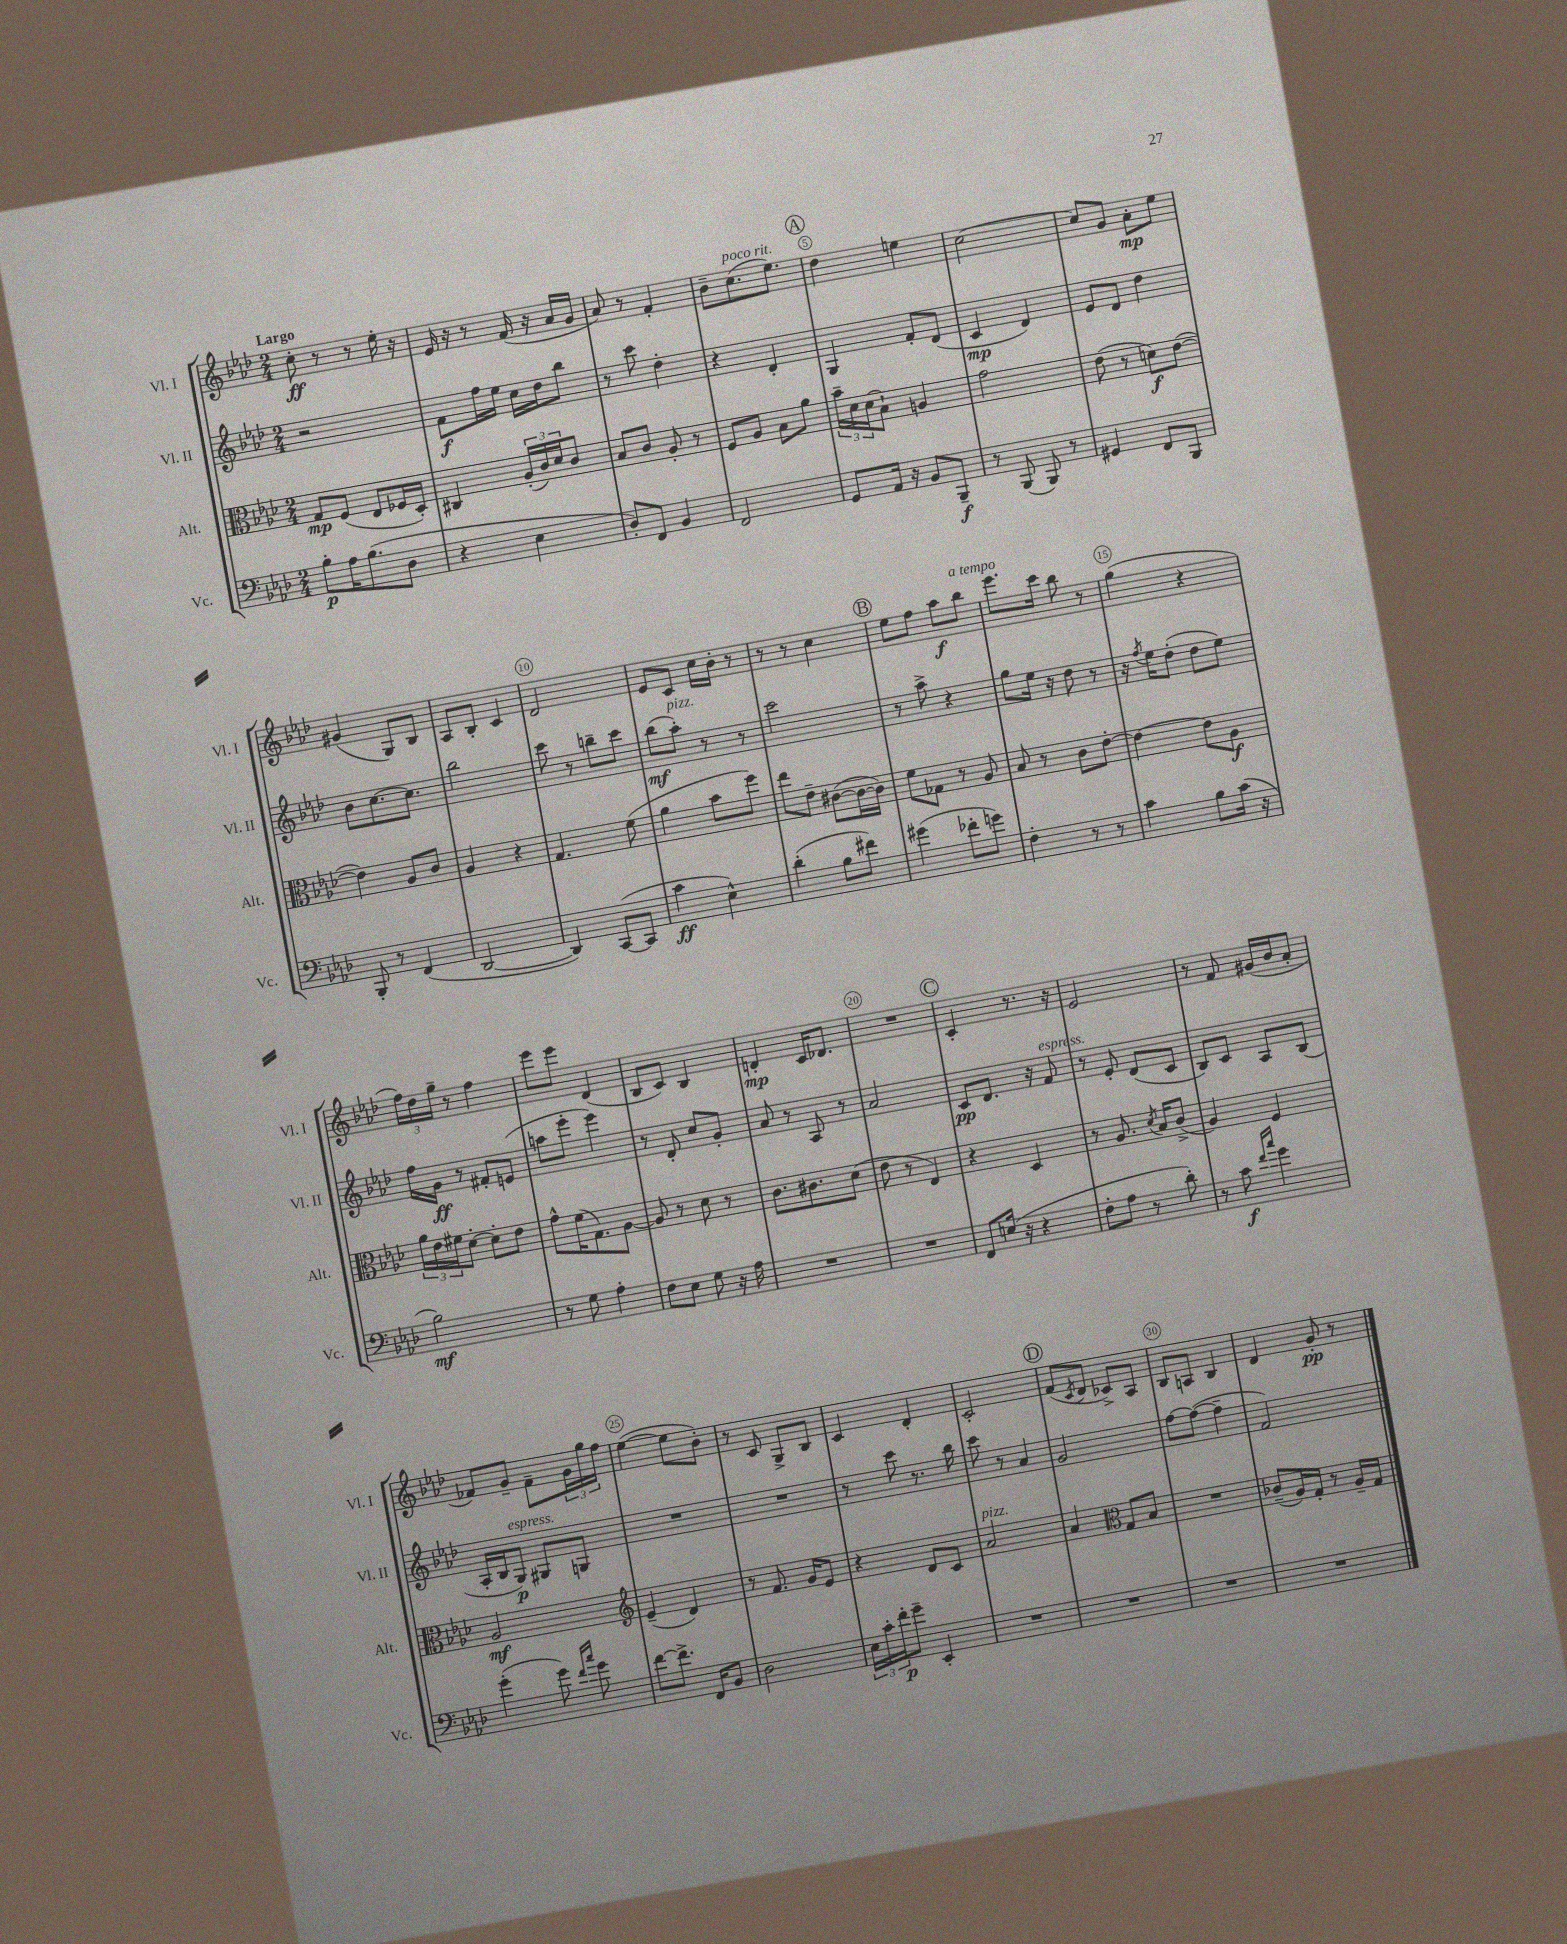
<<
\new StaffGroup <<
\new Staff = "s0" \with { instrumentName = "Vl. I" shortInstrumentName = "Vl. I" } {
    \clef treble \key aes \major \numericTimeSignature \time 2/4 \tempo "Largo"
    c''8-.\ff r8 r8 ees''16-. r16 |
    ees'16 r16 r8 f'16( r16 aes'16 g'16 |
    aes'8) r8 f'4-. |
    bes'8-- c''8.^\markup { \italic "poco rit." }( ees''8.) |
    \mark \markup { \circle "A" } des''4 e''4 |
    c''2~ |
    c''8 g'8 aes'8-.\mp ees''8 |
    gis'4( g8) bes8 |
    aes8 bes8-. c'4 |
    des'2 |
    ees'8 c'8 c''16 bes'16-. r8 |
    r8 r8 c''4 |
    \mark \markup { \circle "B" } ees''8 f''8 aes''8\f bes''8^\markup { \italic "a tempo" } |
    ees'''8. c'''16 bes''8 r8 |
    g''4( r4 |
    \tuplet 3/2 { f''16) des''16 g''16-- } r8 f''4 |
    ees'''8 ees'''8 des'4( |
    bes8 c'8) bes4 |
    d'4-.\mp c'16 des'8. |
    R2 |
    \mark \markup { \circle "C" } c'4-. r8. r16 |
    ees'2 |
    r8 f'8 gis'16( bes'16 aes'8-. |
    fes'8) g'8-- fes'8-- \tuplet 3/2 { g'16 g''16 f''16 } |
    ees''4~( ees''8 bes'8-.) |
    r8 c'8 g8-> bes8 |
    c'4 des'4-. |
    c'2-. |
    \mark \markup { \circle "D" } f'8( \acciaccatura { c'8 } des'8 ces'8->) aes8 |
    bes8 a8 bes4 |
    des'4 g'8-.\pp r8 \bar "|." |
}
\new Staff = "s1" \with { instrumentName = "Vl. II" shortInstrumentName = "Vl. II" } {
    \clef treble \key aes \major \numericTimeSignature \time 2/4
    r2 |
    f'8\f f''16 ees''16 c''16 des''16 bes''8 |
    r8 c'''8 des''4-. |
    r4 des'4-. |
    \mark \markup { \circle "A" } g4 f'8-. des'8( |
    c'4\mp des'4) |
    ees'8 des'8 des''4 |
    bes'8 c''8.~ c''8. |
    bes''2 |
    c'''8 r8 b''8-- c'''8 |
    bes''8\mf( aes''8-.^\markup { \italic "pizz." }) r8 r8 |
    c'''2 |
    \mark \markup { \circle "B" } r8 aes''8-> r4 |
    g''8 ees''16 r16 des''8 r8 |
    r16 \acciaccatura { f''8 } ees''16 des''8-.( des''8 ees''8) |
    f''16 g'16\ff r8 fis'8-. e'8( |
    a''8 ees'''8-. ees'''4) |
    r8 des'8-. c''8 g'8-. |
    aes'8 r8 aes8 r8 |
    aes'2 |
    \mark \markup { \circle "C" } c'8\pp des'8. r16 f'8^\markup { \italic "espress." } |
    r8 ees'8-. des'8( c'8 |
    bes8) c'8 aes8 bes8( |
    aes16-. bes16 g8\p^\markup { \italic "espress." }) gis8 g8 |
    R2 |
    R2 |
    r8 c'''8 r8. bes''16 |
    c'''8 r8 aes'4 |
    \mark \markup { \circle "D" } g'2 |
    f''8~ f''8~( f''4-- |
    f'2) \bar "|." |
}
\new Staff = "s2" \with { instrumentName = "Alt." shortInstrumentName = "Alt." } {
    \clef alto \key aes \major \numericTimeSignature \time 2/4
    g8\mp f8( ees8 fes16 des16-.) |
    cis4 \tuplet 3/2 { aes16-.( c'16) des'16 } c'8 |
    bes8 c'8 aes8-. r8 |
    f8 aes8 bes8 aes'8 |
    \mark \markup { \circle "A" } \tuplet 3/2 { bes'16-- des'16 des'16( } bes8-!) a4 |
    g'2 |
    ees'8( r8 d'8\f) ees'8~( |
    ees'4) aes8 c'8 |
    aes4 r4 |
    g4. f'8( |
    aes'4 bes'8 f''8) |
    ees''8 ees'8-- cis'8~( cis'16~ cis'16) |
    \mark \markup { \circle "B" } f'8 ges8 r8 aes8 |
    bes8 r8 c'8 ees'8~-. |
    ees'4~ ees'8 aes8\f |
    \tuplet 3/2 { aes'16 ees'16 fis'16 } des'8~-. des'8-. ees'8 |
    g'8-^ f'16( g8.) aes8~ |
    aes8 r8 des'8 r8 |
    c'8. cis'8. des'8( |
    ees'8 r8 ees4) |
    \mark \markup { \circle "C" } r4 des4 |
    r8 aes8. \acciaccatura { des'8 } bes16 c'8->( |
    aes4) f4 |
    aes2\mf |
    \clef treble ees'4--( des'4) |
    r8 f'8. g'16 ees'8 |
    r4 des'8 c'8 |
    aes'2^\markup { \italic "pizz." } |
    \mark \markup { \circle "D" } aes'4 \clef alto g8 bes8 |
    R2 |
    ces'8--( aes16) g16-. r8 aes16-- g16 \bar "|." |
}
\new Staff = "s3" \with { instrumentName = "Vc." shortInstrumentName = "Vc." } {
    \clef bass \key aes \major \numericTimeSignature \time 2/4
    bes8-.\p aes16 bes8.( des8 |
    r4 ees4 |
    des8-.) f,8 bes,4 |
    f,2 |
    \mark \markup { \circle "A" } g,8 aes,16 r16 bes,8 bes,,8--\f |
    r8 bes,,8( bes,,8) r8 |
    gis,4 f,8 bes,,8 |
    bes,,8-. r8 f,4( |
    des,2~ |
    des,4) c,8~( c,8 |
    c'4\ff ees4-^) |
    des'4-.( bes8 fis'8) |
    \mark \markup { \circle "B" } gis'4( fes'8-. g'8) |
    f4-. r8 r8 |
    c'4 bes8 c'16( r16 |
    bes2\mf) |
    r8 g8 aes4-. |
    f8 ees8 g8 r16 aes16 |
    R2 |
    R2 |
    \mark \markup { \circle "C" } f,8 e16( r16 r4 |
    f8-. aes8 r8 des'8-.) |
    r8 c'8\f \grace { f'16 c''16 } g'4 |
    g'4-.( g'8) \grace { f'16 c''16 } g'8 |
    f'8~ f'8.-> f,16 bes,8 |
    des2 |
    \tuplet 3/2 { ees16 c'16-. f'16-.\p } g'8-- ees,4-. |
    R2 |
    \mark \markup { \circle "D" } R2 |
    R2 |
    R2 \bar "|." |
}
>>
>>
\layout { \context { \Score \override BarNumber.break-visibility = ##(#f #t #t) barNumberVisibility = #(every-nth-bar-number-visible 5) \override BarNumber.stencil = #(make-stencil-circler 0.1 0.3 ly:text-interface::print) } }
